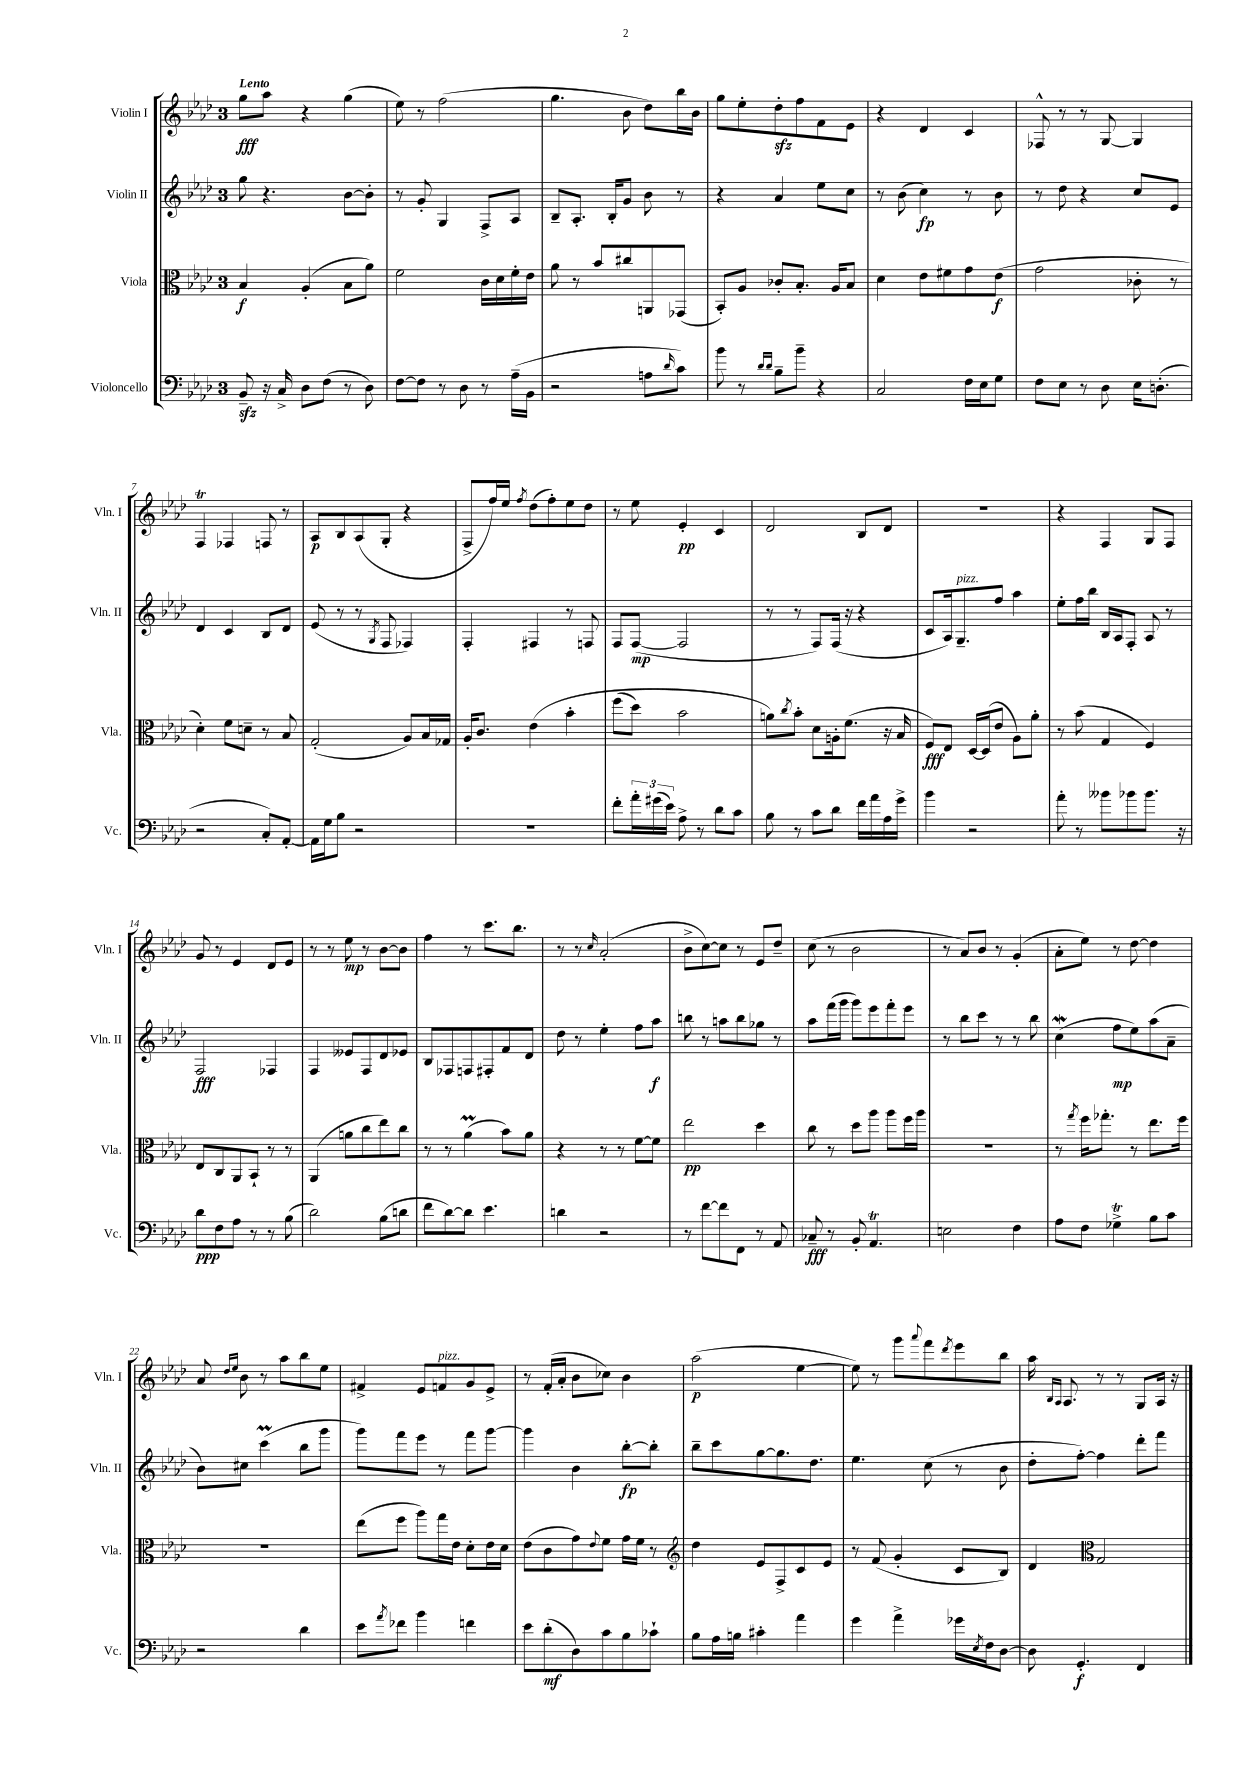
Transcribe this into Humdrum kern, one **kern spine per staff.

**kern	**kern	**kern	**kern
*staff4	*staff3	*staff2	*staff1
*clefF4	*clefC3	*clefG2	*clefG2
*k[b-e-a-d-]	*k[b-e-a-d-]	*k[b-e-a-d-]	*k[b-e-a-d-]
*M3/4	*M3/4	*M3/4	*M3/4
8BB-~	4B-	8gg	8gg
16r	.	4.r	8aa-
16C^	.	.	.
8D-	(4A-'	.	4r
(8F	.	.	.
8r	8B-	[8b-	(4gg
8D-)	8a-)	8b-']	.
=	=	=	=
[8F	2f	8r	8ee-)
8F]	.	8g'	8r
8r	.	4G	(2ff
8D-	.	.	.
8r	16c	8F^	.
.	16d-	.	.
(16A-~	16f'	8A-	.
16BB-	16e-	.	.
=	=	=	=
2r	8a-	8B-~	4.gg
.	8r	8.A-'	.
.	8b-	.	.
.	.	16B-'	.
.	8cc#	8g	8b-
8A	8AA	8b-	8dd-)
16qqd-	.	.	.
8c)	(8GG-	8r	16bb-
.	.	.	16b-
=	=	=	=
8b-	8BB-')	4r	8gg
8r	8A-	.	8ee-'
16qqd-	.	.	.
16qqd-	.	.	.
8B-~	8c-'	4a-	8dd-'
8b-~	8.B-'	.	8ff
4r	.	8ee-	8f
.	16A-	.	.
.	8B-	8cc	8e-
=	=	=	=
2C	4d-	8r	4r
.	.	(8b-	.
.	8e-	4cc)	4d-
.	8f#	.	.
16F	8g	8r	4c
16E-	.	.	.
8G	(8e-	8b-	.
=	=	=	=
8F	2g	8r	8F-^^
8E-	.	8dd-	8r
8r	.	4r	8r
8D-	.	.	[8G
16E-	8c-'	8cc	4G]
(8.D'	.	.	.
.	8r	8e-	.
=	=	=	=
2r	4d-')	4d-	4F
.	8f	4c	4F-
.	8d~	.	.
8C')	8r	8B-	8F
[8AA-'	8B-	8d-	8r
=	=	=	=
16AA-]	(2G'	(8e-	8A-
16G	.	.	.
8B-	.	8r	8B-
2r	.	8r	(8A-
.	.	8qG	.
.	.	8F	8G'
.	8A-)	4F-)	4r
.	16B-	.	.
.	16G-	.	.
=	=	=	=
2.r	16A-'	4F'	8F^
.	8.c	.	.
.	.	.	16ff)
.	.	.	16ee-
.	.	.	8qff
.	&(4e-	4F#	(8dd-
.	.	.	8ff')
.	4b-'	8r	8ee-
.	.	8F	8dd-
=	=	=	=
8f'	(8ff	8F	8r
24a-'	8dd-)	([8F	8ee-
(24g#	.	.	.
24e-)	.	.	.
8A-^	2b-	2F]	4e-'
8r	.	.	.
8d-	.	.	4c
8c	.	.	.
=	=	=	=
8B-	8a&)	8r	2d-
.	8qcc	.	.
8r	8b-'	8r	.
8c	8d-	8F)	.
8d-	16A'	(16F	.
.	(8.f	16r	.
16f	.	4r	8B-
16a-	.	.	.
16A-	16r	.	8d-
16g^	16B-	.	.
=	=	=	=
4b-	8F)	8c	2.r
.	8E-	16A-)	.
.	.	8.G~	.
2r	[16D-	.	.
.	(16D-]	.	.
.	8e-	8ff	.
.	8A-)	4aa-	.
.	8a-'	.	.
=	=	=	=
8a-'	8r	8ee-'	4r
8r	(8b-	16ff	.
.	.	16bb-	.
8b--	4G	16B-	4F
.	.	16A-	.
8b-	.	8F'	.
8.b-	4F)	8A-	8G
.	.	8r	8F
16r	.	.	.
=	=	=	=
8d-	8E-	2F	8g
8F	8C	.	8r
8A-	8AA-	.	4e-
8r	8BB-`	.	.
8r	8r	4F-	8d-
(8B-	8r	.	8e-
=	=	=	=
2d-)	(4AA-	4F	8r
.	.	.	8r
.	8a	8e--	8ee-
.	8cc	8F	8r
(8B-	8ee-)	8d-	[8b-
8d	8cc	8e-	8b-]
=	=	=	=
8f	8r	8B-	4ff
[8d-)	8r	8F-	.
8d-]	(4a-	8F	8r
4.e-	.	8F#'	8.ccc
.	8b-)	8f	.
.	.	.	8.bb-
.	8a-	8d-	.
=	=	=	=
4d	4r	8dd-	8r
.	.	8r	8r
.	.	.	16qqcc
2r	8r	4ee-'	(2a-'
.	8r	.	.
.	[8f	8ff	.
.	8f]	8aa-	.
=	=	=	=
8r	2ee-	8bb	8b-^
[8f	.	8r	[8cc)
8f]	.	8aa	8cc]
8FF	.	8bb	8r
8r	4dd-	8gg-	8e-
8AA-	.	8r	8dd-~
=	=	=	=
8C-~	8cc	8aa-	(8cc
8r	8r	(16fff	8r
.	.	16ggg	.
8BB-'	8dd-	8ggg)	2b-
4.AA-	8aa-	8eee-	.
.	8aa-	8fff'	.
.	16ff	8eee-	.
.	16aa-	.	.
=	=	=	=
2E	2.r	8r	8r
.	.	8bb-	8a-)
.	.	8ccc	8b-
.	.	8r	8r
4F	.	8r	(4g'
.	.	8bb-	.
=	=	=	=
8A-	8r	(4cc	8a-'
.	8qgg	.	.
8F	16ff	.	8ee-)
.	8.gg-'	.	.
4G-^	.	8ff	8r
.	8r	8ee-)	[8dd-
8B-	8.ee-	(8aa-	4dd-]
8c	.	8a-~	.
.	16ff	.	.
=	=	=	=
2r	2.r	8b-)	8a-
.	.	.	16qqdd-
.	.	.	16qqee-
.	.	8cc#	8b-
.	.	(4ccc	8r
.	.	.	8aa-
4d-	.	8bb-	8bb-
.	.	8ggg	8ee-
=	=	=	=
8e-	(8ee-	8ggg)	4f#^
8qa-	.	.	.
8f-	8ff	8fff	.
4b-	8aa-)	8eee-	8e-
.	16gg	8r	8f
.	16e-	.	.
4f	8d-'	8fff	8g
.	16e-	[8ggg	8e-^
.	16d-	.	.
=	=	=	=
8e-	(8e-	4ggg]	8r
(8d-'	8c	.	(16f'
.	.	.	16a-'
8D-)	8g)	4b-	8b-
.	8qqe-	.	.
8c	8f	.	8cc-)
8B-	16g	[8bb-'	4b-
.	16f	.	.
8c-`	8r	8bb-']	.
=	=	=	=
*	*clefG2	*	*
8B-	4dd-	8bb-~	(2aa-
16A-	.	8ccc	.
16B	.	.	.
4c#'	8e-	[8gg	.
.	8F^	8.gg]	.
4a-	8c	.	[4ee-
.	.	8.dd-	.
.	8e-	.	.
=	=	=	=
4g	8r	4.ee-	8ee-])
.	(8f	.	8r
4a-^	4g'	.	8ggg
.	.	.	8qqaaa-
.	.	(8cc	8fff
.	.	.	8qddd-
16g-	8c	8r	8eee-
8qE-	.	.	.
16F	.	.	.
[8D-	8B-)	8b-	8bb-
=	=	=	=
8D-]	4d-	8dd-'	16aa-
.	.	.	16qqB-
.	.	.	16qqA-
.	.	.	8.A-
4.GG'	.	[8ff')	.
*	*clefC3	*	*
.	2G	4ff]	8r
.	.	.	8r
4FF	.	8ddd-'	8G
.	.	8fff	16A-
.	.	.	16r
==	==	==	==
*-	*-	*-	*-
